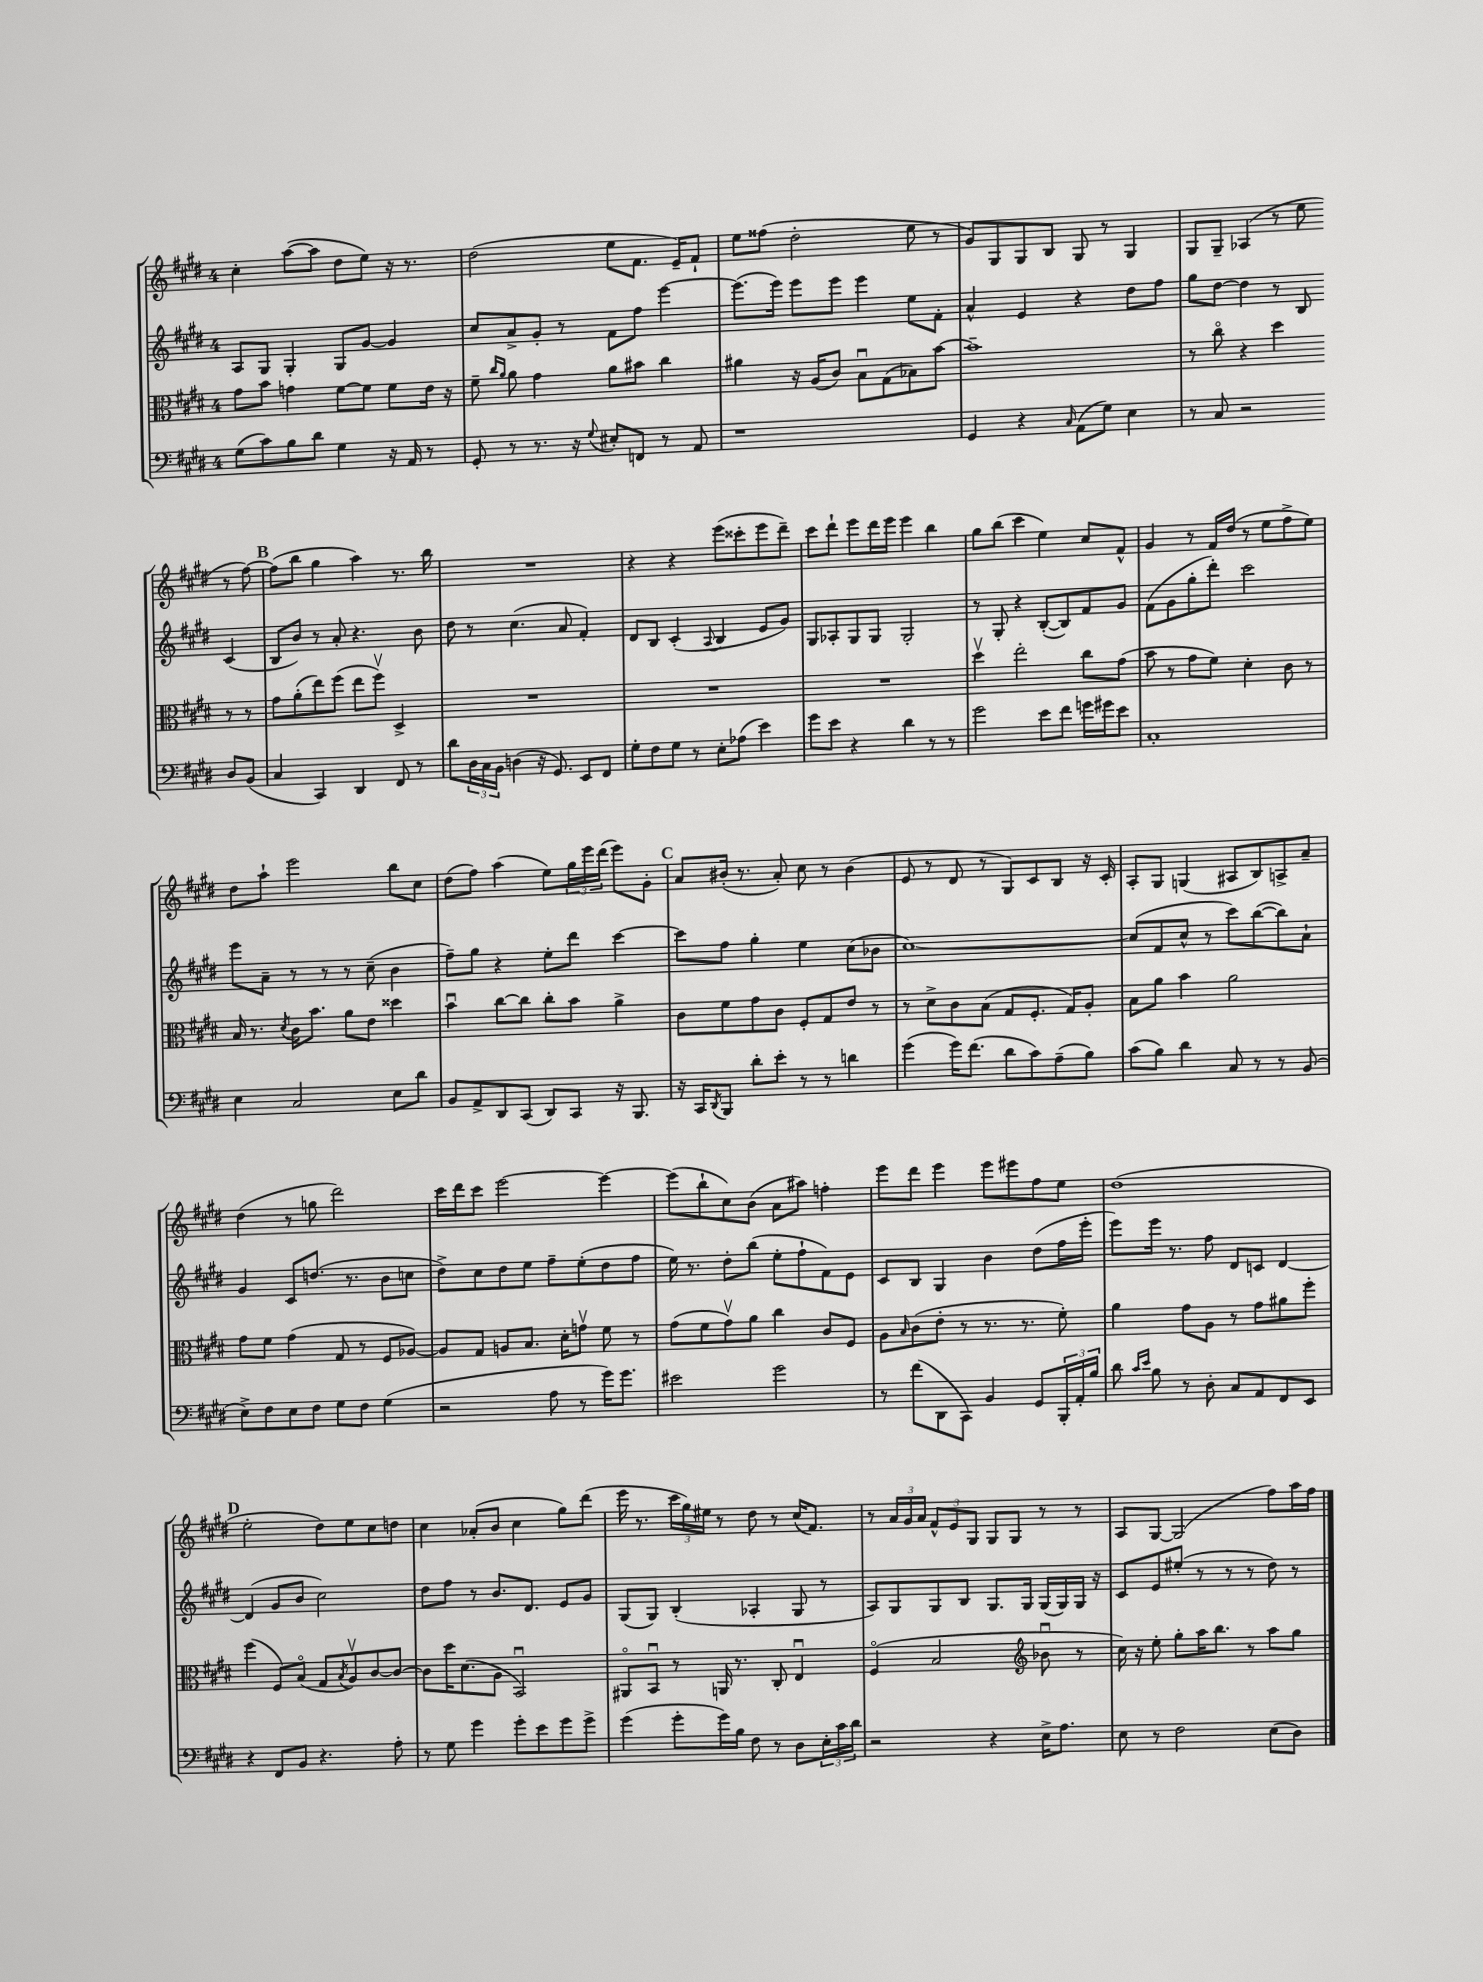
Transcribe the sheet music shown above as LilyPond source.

<<
\new StaffGroup <<
\new Staff = "s0" {
    \clef treble \key e \major \once \override Staff.TimeSignature.style = #'single-digit \time 4/4
    cis''4-. a''8~( a''8 dis''8 e''8) r16 r8. |
    dis''2( e''8 fis'8. e'16--) fis'8-! |
    e''8 fisis''8( dis''2-. e''8 r8 |
    gis'8) gis8 gis8 b8 gis8 r8 gis4 |
    gis8 gis8-- aes4( r8 e''8 r8 fis''8~) |
    \mark \markup { \bold "B" } fis''8( b''8 gis''4 a''4) r8. b''16 |
    R1 |
    r4 r4 e'''8( cisis'''8-. e'''8 dis'''8--) |
    cis'''8 dis'''8-! e'''8 dis'''16 e'''16 e'''4 b''4 |
    gis''8 b''8( cis'''4 e''4) cis''8 fis'8-^ |
    gis'4 r8 fis'16 dis''16( r8 e''8 fis''8-> e''8) |
    dis''8 a''8-! e'''2 b''8 cis''8 |
    dis''8( fis''8) a''4( e''8) \tuplet 3/2 { gis''16 e'''16 dis'''16( } e'''8) gis'8-. |
    \mark \markup { \bold "C" } a'8 bis'16-.( r8. a'8-.) cis''8 r8 bis'4( |
    e'8 r8 dis'8 r8 gis8) cis'8 b8 r16 cis'16-. |
    a8-. gis8 g4( ais8 b8) a8-> a'8-- |
    dis''4( r8 g''8 dis'''2) |
    cis'''16 dis'''16 cis'''8 e'''2~ e'''4~ |
    e'''8( b''8-! cis''8) b'8( a'8 ais''8) f''4-. |
    e'''8 dis'''8 e'''4 e'''8 eis'''8 fis''8 e''8 |
    dis''1( |
    \mark \markup { \bold "D" } e''2-. dis''8) e''8 cis''8 d''8 |
    cis''4 aes'8-.( b'8 cis''4 gis''8) dis'''8( |
    e'''16 r8. \tuplet 3/2 { cis'''16 gis''16) eis''16 } r8 dis''8 r8 cis''16( fis'8.) |
    r8 \tuplet 3/2 { a'16 gis'16 a'16 } \tuplet 3/2 { fis'8-^ e'8 gis8 } gis8 gis8 r8 r8 |
    a8 gis8~ gis2( fis''8) a''16 fis''16 \bar "|." |
}
\new Staff = "s1" {
    \clef treble \key e \major \once \override Staff.TimeSignature.style = #'single-digit \time 4/4
    a8 gis8 gis4-. gis8 gis'8~ gis'4 |
    cis''8 a'8-> gis'8-. r8 fis'8 fis''8 e'''4~ |
    e'''8.( e'''16) e'''8 e'''8 e'''4 e''8 fis'8-. |
    a'4-^ e'4 r4 dis''8 fis''8 |
    gis''8 dis''8~ dis''4 r8 b8 cis'4( |
    \mark \markup { \bold "B" } b8 b'8) r8 a'8-. r4. b'8 |
    dis''8 r8 cis''4.( a'8 fis'4-.) |
    dis'8 b8 cis'4-.( \appoggiatura { a8 } b4 e'8 gis'8) |
    gis8 aes8-. gis8 gis8 gis2-. |
    r8 gis8-. r4 b8~-.( b8) fis'8 gis'8 |
    fis'8( gis'8 gis''8-. dis'''8-.) cis'''2 |
    e'''8 a'8-- r8 r8 r8 cis''8--( b'4 |
    fis''8--) gis''8 r4 e''8-. dis'''8 cis'''4~ |
    \mark \markup { \bold "C" } cis'''8 fis''8 gis''4-. e''4 cis''8( bes'8 |
    cis''1~) |
    cis''8( fis'8 cis''8-^ r8 cis'''8) b''8~( b''8) a'8-! |
    gis'4 cis'8 d''8.( r8. b'8 c''8 |
    dis''8->) cis''8 dis''8 e''8 fis''8-- e''8-.( dis''8 fis''8 |
    e''16) r8. dis''8-. b''8( e''8-. fis''8-! fis'8) e'8 |
    cis'8 b8 gis4 b'4 dis''8( fis''16 e'''16-. |
    e'''8) e'''16 r8. fis''8 dis'8 c'8 dis'4~ |
    \mark \markup { \bold "D" } dis'4( gis'8 b'8 cis''2) |
    dis''8 fis''8 r8 b'8. dis'8. e'8 gis'8 |
    gis8( gis8) b4-.( aes4-. gis8 r8 |
    a8) gis8 gis8 b8 gis8. gis16 gis16( gis16) gis16 r16 |
    cis'8 e'8 eis''8-.( r8 r8 r8 dis''8) r8 \bar "|." |
}
\new Staff = "s2" {
    \clef alto \key e \major \once \override Staff.TimeSignature.style = #'single-digit \time 4/4
    gis'8 b'8 g'4 fis'8~ fis'8 fis'8 e'16 r16 |
    fis'8-- \grace { cis''16 a'16 } a'8 gis'4 a'8 bis'8 cis''4 |
    ais'4 r16 a16( cis'8) b8\downbow gis8( bes8) b'8~ |
    b'1-- |
    r8 cis''8\flageolet r4 dis''4 r8 r8 |
    \mark \markup { \bold "B" } gis'8 a'8-.( e''8) fis''8( e''8 fis''8\upbow) dis4-> |
    R1 |
    R1 |
    R1 |
    dis''4\upbow e''2-. cis''8 gis'8( |
    b'8 r8 gis'8 fis'8) dis'4-. cis'8 r8 |
    b16 r8. \acciaccatura { dis'8 } cis'16 b'8. a'8 e'8 disis''4 |
    b'4\downbow cis''8~ cis''8 cis''8-. b'8 a'4-> |
    \mark \markup { \bold "C" } cis'8 fis'8 gis'8 cis'8 fis8-. gis8 e'8 r8 |
    r8 dis'8-> cis'8 b8( gis8 fis8.-. gis16) a8-. |
    b8 a'8 b'4 a'2 |
    gis'8 fis'8 gis'4( gis8 r8 fis8 aes8~) |
    aes8 gis8 a8 b8. dis'16-. g'8\upbow fis'8 r8 |
    gis'8( fis'8 gis'8\upbow) a'8 cis''4 cis'8 fis8 |
    a8 \grace { b16 } cis'8( e'8-. r8 r8. r8. fis'8-.) |
    a'4 gis'8 a8 r8 gis'8 ais'8 fis''8-. |
    \mark \markup { \bold "D" } fis''4( fis8) b8\flageolet( gis8 \acciaccatura { b8 } a8\upbow) cis'8~ cis'8~ |
    cis'8 dis''16 dis'8.( a8 b,2\downbow) |
    ais,8\flageolet b,8\downbow r8 a,16 r8. cis8-. e4\downbow |
    fis4\flageolet( b2 \clef treble bes'8\downbow r8 |
    cis''16) r16 e''8-. gis''8-. a''16 b''8. r8 a''8 gis''8 \bar "|." |
}
\new Staff = "s3" {
    \clef bass \key e \major \once \override Staff.TimeSignature.style = #'single-digit \time 4/4
    gis8( cis'8) b8 dis'8 gis4 r16 a,16 r8 |
    gis,8-. r8 r8. r16 \appoggiatura { gis8 } eis8-. f,8 r8 a,8 |
    r1 |
    gis,4 r4 \grace { cis16 } a,8( gis8) e4 |
    r8 cis8 r2 dis8 b,8( |
    \mark \markup { \bold "B" } cis4 cis,4) dis,4 fis,8 r8 |
    dis'8 \tuplet 3/2 { dis16 cis16 b,16 } d4( r16 gis,8.) e,8 fis,8 |
    gis8-. fis8 gis8 r8 e8-. aes8( e'4) |
    gis'8 e'8 r4 dis'4 r8 r8 |
    gis'2 e'8 fis'8 g'16 gis'16 e'8 |
    cis1-. |
    e4 cis2 e8 dis'8 |
    b,8 a,8-> dis,8 cis,8( dis,8) cis,8 r16 b,,8. |
    \mark \markup { \bold "C" } r16 cis,16 \acciaccatura { dis,8 } b,,8 dis'8-. e'8-. r8 r8 d'4 |
    gis'4( gis'16) fis'8.( dis'8 cis'8) a8--( b8) |
    cis'8( b8) dis'4 cis8 r8 r8 b,8( |
    e8->) fis8 e8 fis8 gis8 fis8 gis4( |
    r2 a8 r8 gis'16) gis'8. |
    eis'2 gis'2 |
    r8 fis'8( dis,8 cis,8) b,4 gis,8 \tuplet 3/2 { b,,16-. a,16-. b16 } |
    dis'8 \grace { cis'16 e'16 } b8 r8 dis8-. cis8 a,8 fis,8 e,8 |
    \mark \markup { \bold "D" } r4 fis,8 b,8 r4. a8-. |
    r8 gis8 gis'4 gis'8-. e'8 gis'8 gis'8-> |
    gis'4( gis'8-. gis'16) b16 fis8 r8 dis8 \tuplet 3/2 { e16-. cis'16 dis'16 } |
    r2 r4 e16-> a8. |
    e8 r8 fis2 e8( dis8) \bar "|." |
}
>>
>>
\layout { \context { \Score \remove "Bar_number_engraver" } }
